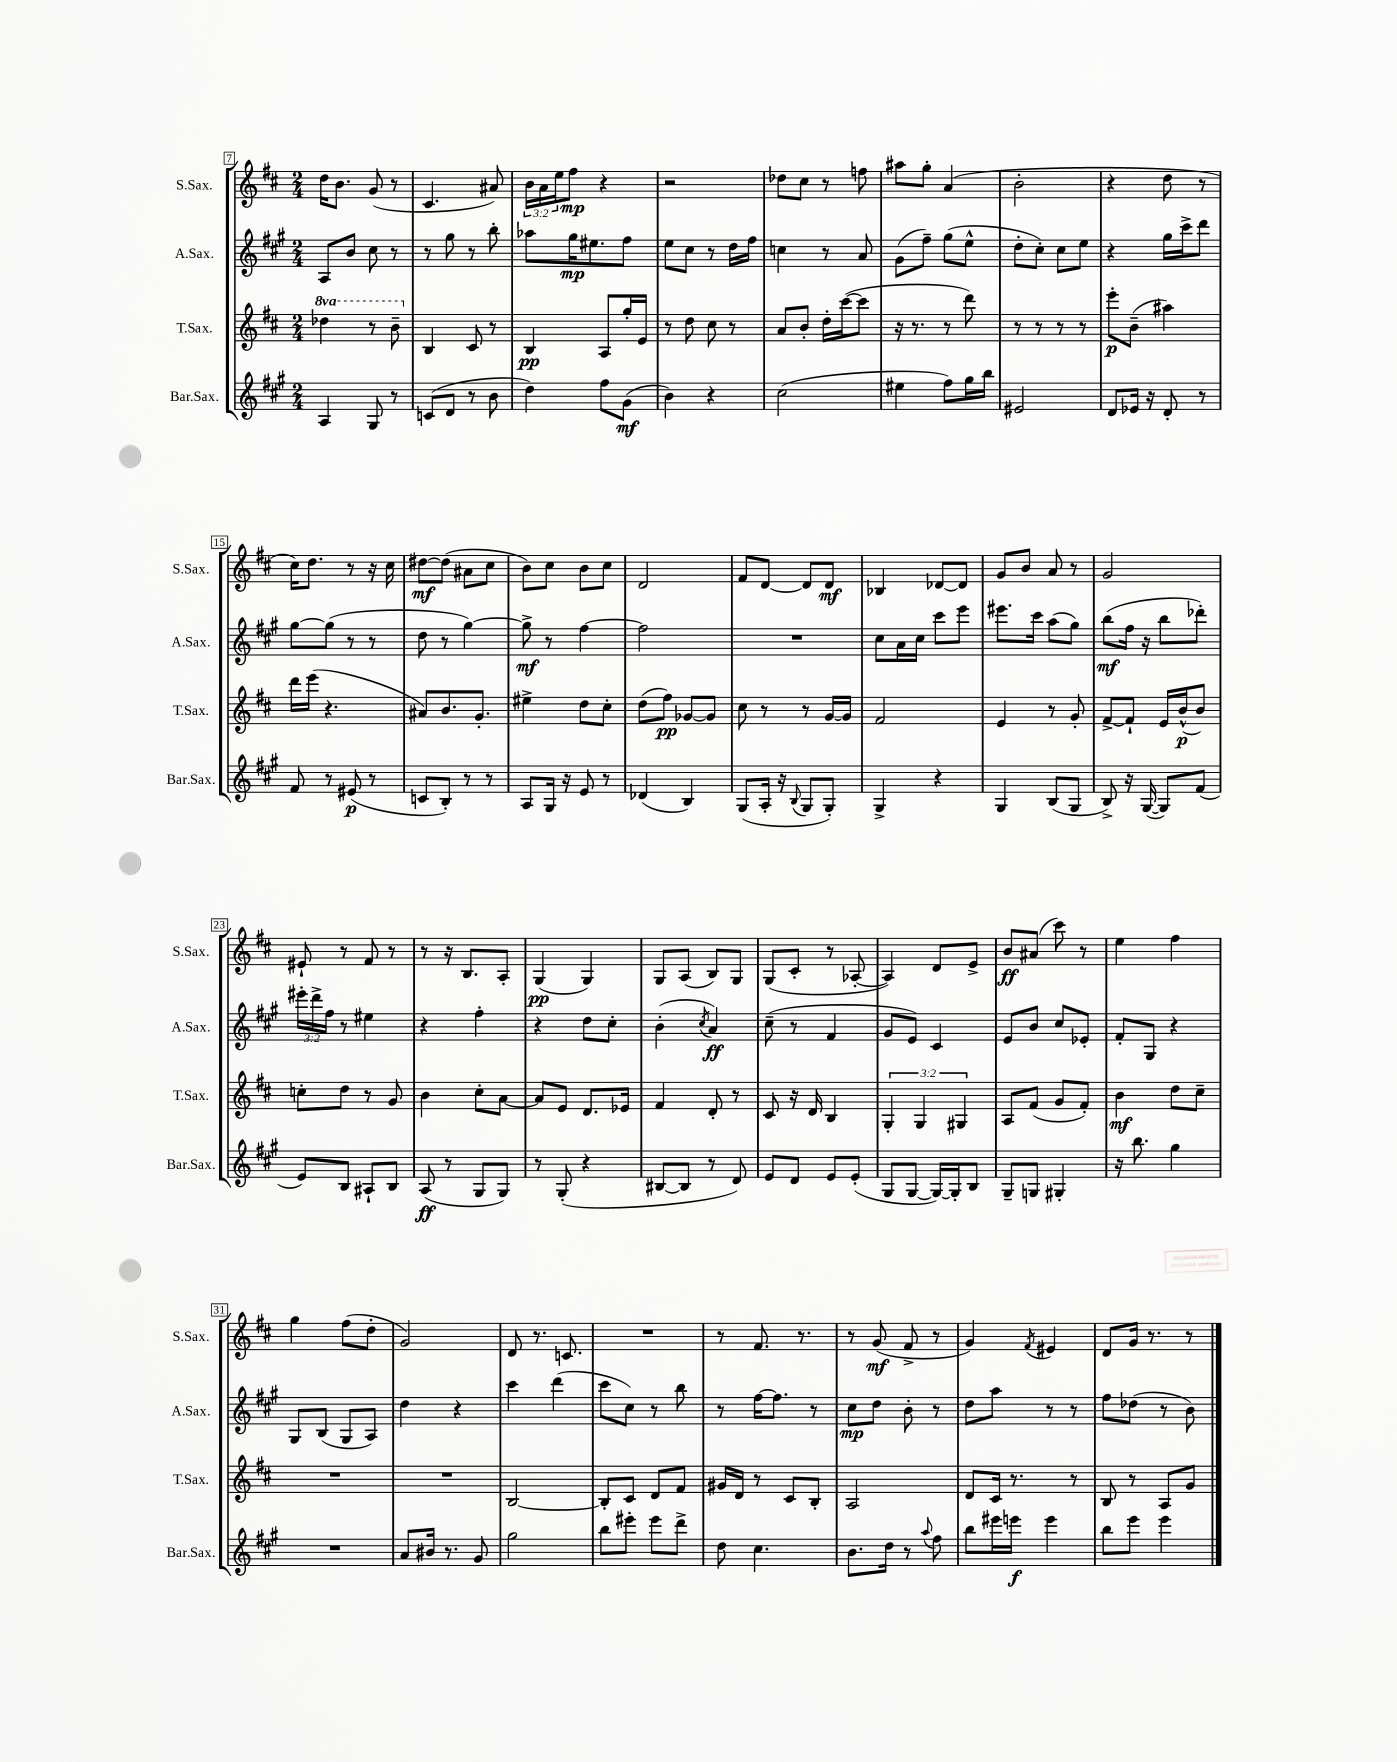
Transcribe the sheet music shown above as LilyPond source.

<<
\new StaffGroup <<
\new Staff = "s0" \with { instrumentName = "S.Sax." shortInstrumentName = "S.Sax." } {
    \clef treble \key d \major \numericTimeSignature \time 2/4 \override Staff.TupletNumber.text = #tuplet-number::calc-fraction-text
    d''16 b'8. g'8( r8 |
    cis'4. ais'8) |
    \tuplet 3/2 { b'16 a'16 e''16 } fis''8\mp r4 |
    r2 |
    des''8 cis''8 r8 f''8 |
    ais''8 g''8-. a'4( |
    b'2-. |
    r4 d''8 r8 |
    cis''16) d''8. r8 r16 cis''16 |
    dis''8~\mf dis''8( ais'8 cis''8 |
    b'8) cis''8 b'8 cis''8 |
    d'2 |
    fis'8 d'8~ d'8 d'8\mf |
    bes4 des'8~ des'8 |
    g'8 b'8 a'8 r8 |
    g'2 |
    eis'8-! r8 fis'8 r8 |
    r8 r16 b8. a8-. |
    g4\pp( g4) |
    g8 a8( b8) g8 |
    g8( cis'8-. r8 aes8~-. |
    aes4) d'8 e'8-> |
    b'8\ff ais'8( cis'''8) r8 |
    e''4 fis''4 |
    g''4 fis''8( d''8-. |
    g'2) |
    d'8 r8. c'8. |
    R2 |
    r8 fis'8. r8. |
    r8 g'8\mf( fis'8-> r8 |
    g'4) \acciaccatura { fis'8 } eis'4 |
    d'8 g'16 r8. r8 \bar "|." |
}
\new Staff = "s1" \with { instrumentName = "A.Sax." shortInstrumentName = "A.Sax." } {
    \clef treble \key a \major \numericTimeSignature \time 2/4 \override Staff.TupletNumber.text = #tuplet-number::calc-fraction-text
    a8 b'8 cis''8 r8 |
    r8 gis''8 r8 b''8-. |
    aes''8 gis''16\mp eis''8. fis''8 |
    e''8 cis''8 r8 d''16 fis''16 |
    c''4 r8 a'8 |
    gis'8( fis''8--) gis''8( e''8-^ |
    d''8-. cis''8-.) cis''8 e''8 |
    r4 gis''16 cis'''16-> d'''8 |
    gis''8~ gis''8( r8 r8 |
    d''8 r8 gis''4~) |
    gis''8->\mf r8 fis''4~ |
    fis''2 |
    R2 |
    cis''8 a'16 cis''16 cis'''8 e'''8 |
    eis'''8. cis'''16 a''8( gis''8) |
    b''8\mf( fis''16 r16 b''8 des'''8-.) |
    \tuplet 3/2 { eis'''16-. d'''16-> fis''16 } r8 eis''4 |
    r4 fis''4-. |
    r4 d''8 cis''8-. |
    b'4-.( \acciaccatura { cis''8 } a'4\ff) |
    cis''8--( r8 fis'4 |
    gis'8 e'8) cis'4 |
    e'8 b'8 cis''8 ees'8-. |
    fis'8-. gis8 r4 |
    gis8 b8( gis8 a8) |
    d''4 r4 |
    cis'''4 d'''4( |
    cis'''8 cis''8) r8 b''8 |
    r8 fis''16~ fis''8. r8 |
    cis''8\mp d''8 b'8-. r8 |
    d''8 a''8 r8 r8 |
    fis''8 des''8( r8 b'8) \bar "|." |
}
\new Staff = "s2" \with { instrumentName = "T.Sax." shortInstrumentName = "T.Sax." } {
    \clef treble \key d \major \numericTimeSignature \time 2/4 \override Staff.TupletNumber.text = #tuplet-number::calc-fraction-text \set Staff.ottavationMarkups = #ottavation-simple-ordinals
    \ottava #1 des'''4 r8 b''8-- \ottava #0 |
    b4 cis'8 r8 |
    b4\pp a8 g''16-. e'16 |
    r8 d''8 cis''8 r8 |
    a'8 b'8-. d''16-. cis'''16~( cis'''8 |
    r16 r8. r8 d'''8) |
    r8 r8 r8 r8 |
    e'''8-.\p b'8--( ais''4) |
    d'''16 e'''16( r4. |
    ais'8) b'8. g'8.-. |
    eis''4-> d''8 cis''8-. |
    d''8( fis''8\pp) ges'8~ ges'8 |
    cis''8 r8 r8 g'16~ g'16 |
    fis'2 |
    e'4 r8 g'8-. |
    fis'8~-> fis'8-! e'16 b'16-^\p( b'8) |
    c''8-. d''8 r8 g'8 |
    b'4 cis''8-. a'8~ |
    a'8 e'8 d'8. ees'16 |
    fis'4 d'8-. r8 |
    cis'8 r16 d'16 b4 |
    \tuplet 3/2 { g4-. g4 gis4 } |
    a8 fis'8( g'8 fis'8-.) |
    b'4\mf d''8 cis''8-- |
    R2 |
    R2 |
    b2~ |
    b8-. cis'8 d'8 fis'8 |
    gis'16 d'16 r8 cis'8 b8-. |
    a2 |
    d'8 cis'16 r8. r8 |
    b8 r8 a8 g'8 \bar "|." |
}
\new Staff = "s3" \with { instrumentName = "Bar.Sax." shortInstrumentName = "Bar.Sax." } {
    \clef treble \key a \major \numericTimeSignature \time 2/4
    a4 gis8 r8 |
    c'8( d'8 r8 b'8 |
    d''4) fis''8 gis'8\mf( |
    b'4) r4 |
    cis''2( |
    eis''4 fis''8) gis''16 b''16 |
    eis'2 |
    d'8 ees'16 r16 d'8-. r8 |
    fis'8 r8 eis'8\p( r8 |
    c'8 b8-.) r8 r8 |
    a8 gis16 r16 e'8 r8 |
    des'4( b4) |
    gis8( a16-. r16 \appoggiatura { b8 } gis8 gis8-.) |
    gis4-> r4 |
    gis4 b8( gis8 |
    b8->) r16 gis16~( gis8) fis'8( |
    e'8) b8 ais8-! b8 |
    a8\ff( r8 gis8 gis8) |
    r8 gis8-.( r4 |
    bis8~ bis8 r8 d'8) |
    e'8 d'8 e'8 e'8-.( |
    gis8 gis8~ gis16~) gis16-. b8 |
    gis8-- g8 gis4-. |
    r16 b''8. gis''4 |
    R2 |
    a'8 bis'16 r8. gis'8 |
    gis''2 |
    b''8 eis'''8-. eis'''8 d'''8-> |
    d''8 cis''4. |
    b'8. d''16 r8 \appoggiatura { a''8 } fis''8 |
    b''8 eis'''16 e'''16\f e'''4 |
    b''8 e'''8 e'''4 \bar "|." |
}
>>
>>
\layout { \context { \Score currentBarNumber = #7 \override BarNumber.stencil = #(make-stencil-boxer 0.1 0.3 ly:text-interface::print) } }
